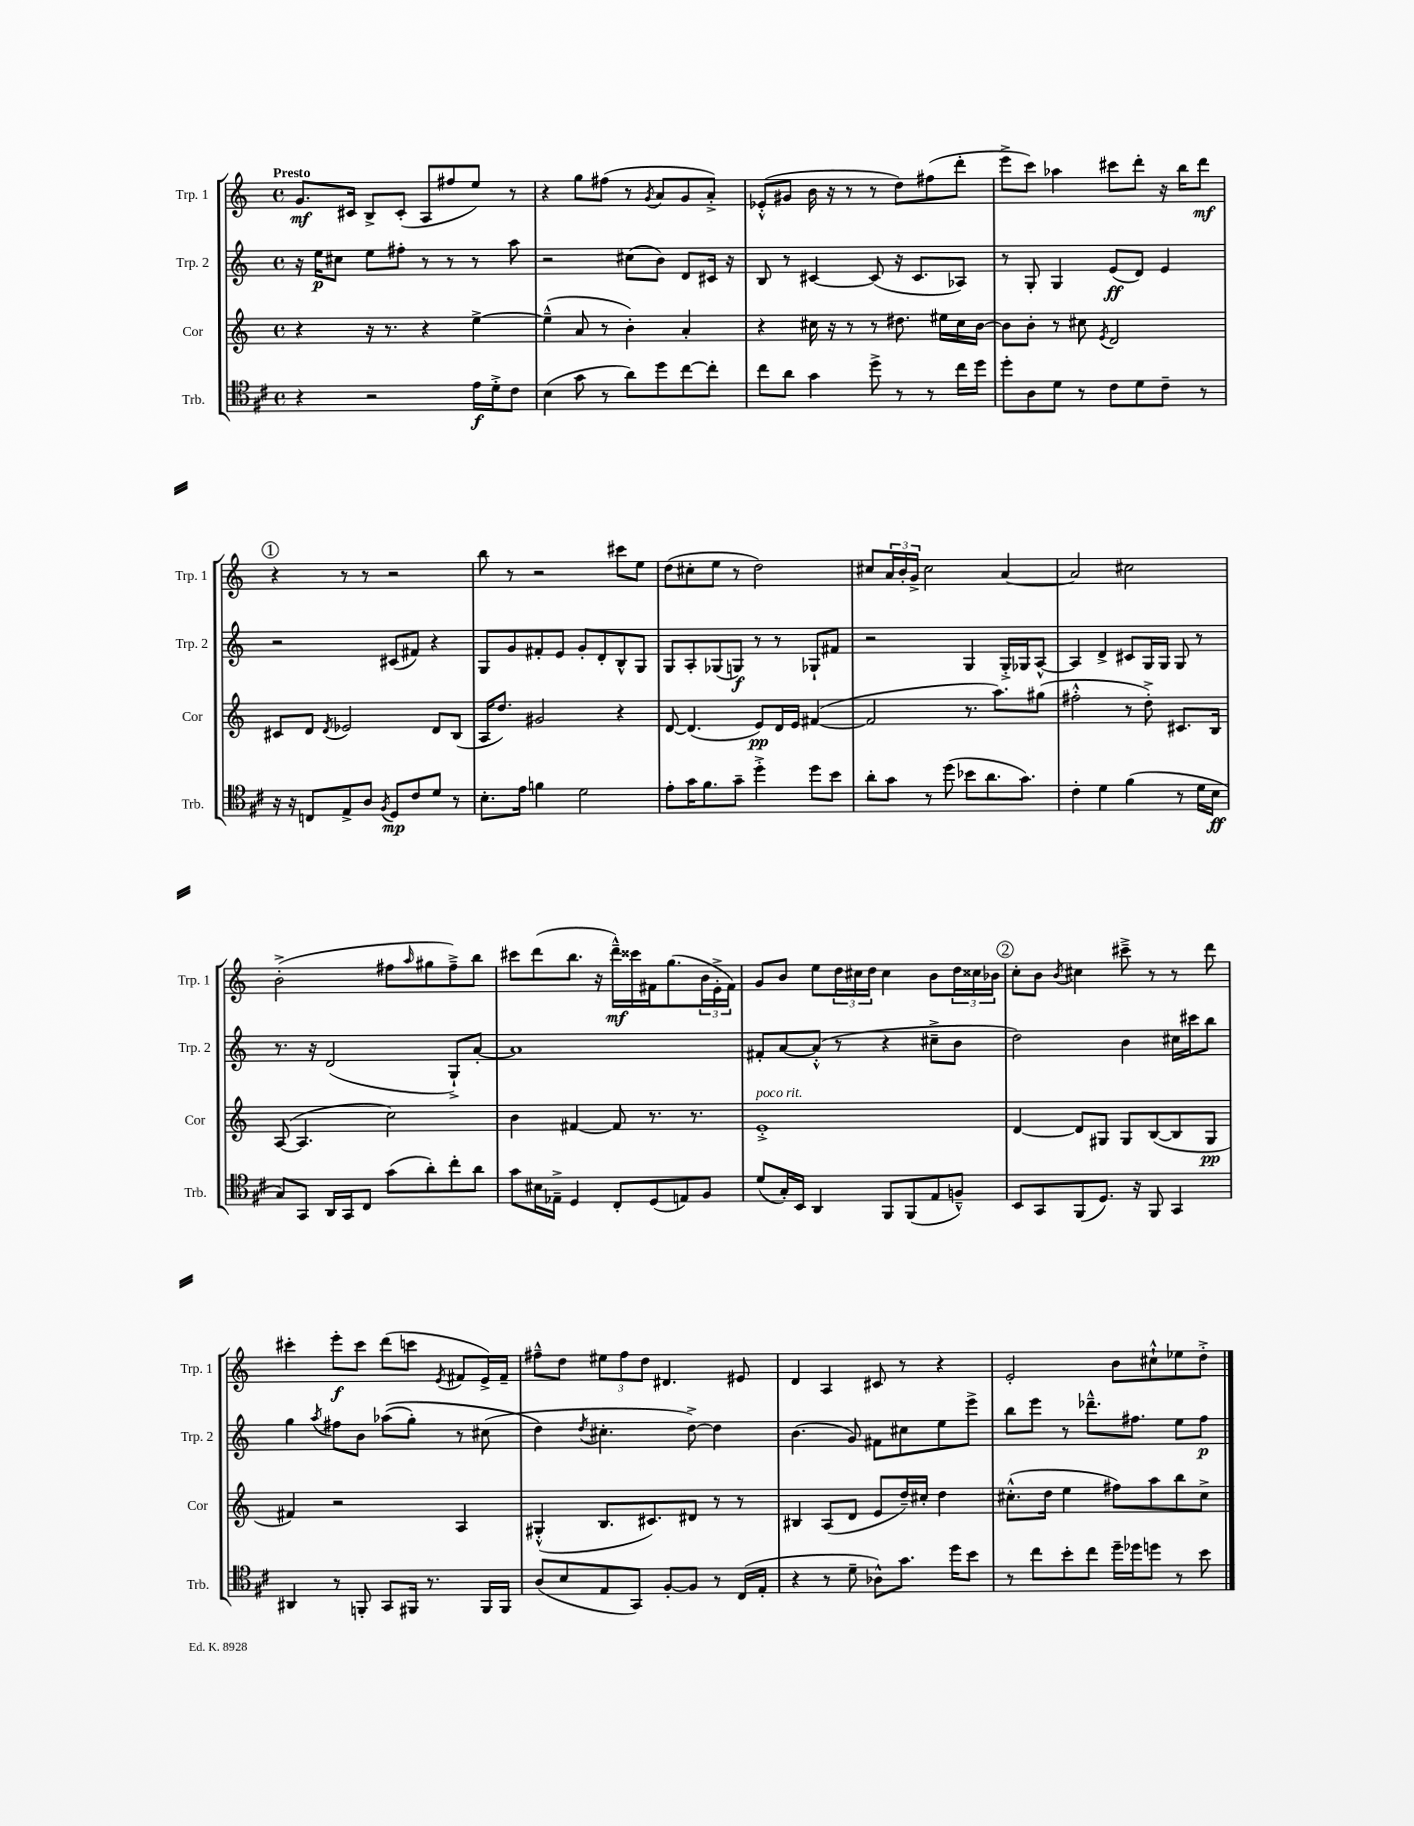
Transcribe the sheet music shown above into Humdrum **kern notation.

**kern	**dynam	**kern	**dynam	**kern	**dynam	**kern	**dynam
*part4	*part4	*part3	*part3	*part2	*part2	*part1	*part1
*staff4	*staff4	*staff3	*staff3	*staff2	*staff2	*staff1	*staff1
*I"Trb.	*	*I"Cor	*	*I"Trp. 2	*	*I"Trp. 1	*
*I'Trb.	*	*I'Cor	*	*I'Trp. 2	*	*I'Trp. 1	*
*clefC4	*	*clefG2	*	*clefG2	*	*clefG2	*
*k[f#c#]	*	*k[]	*	*k[]	*	*k[]	*
*M4/4	*	*M4/4	*	*M4/4	*	*M4/4	*
*met(c)	*	*met(c)	*	*met(c)	*	*met(c)	*
=1	=1	=1	=1	=1	=1	=1	=1
!	!	!	!	!	!	!LO:TX:a:B:t=Presto	!
4r	.	4r	.	16r	.	8.g/L	mf
.	.	.	.	16ee\KL	p	.	.
.	.	.	.	8cc#X\J	.	.	.
.	.	.	.	.	.	16c#X/Jk	.
2r	.	16r	.	8ee\L	.	8B^/L	.
.	.	8.r	.	.	.	.	.
.	.	.	.	8ff#X'\J	.	(8c#'/J	.
.	.	4r	.	8r	.	8A/L	.
.	.	.	.	8r	.	8ff#X/	.
16e\LL	f	[4ee^\	.	8r	.	8ee/J)	.
16d'^\J	.	.	.	.	.	.	.
8c#\J	.	.	.	8aa\	.	8r	.
=2	=2	=2	=2	=2	=2	=2	=2
(4B\	.	(4ee~^^\]	.	2r	.	4r	.
8g\	.	8a/	.	.	.	8gg\L	.
8r	.	8r	.	.	.	(8ff#X\J	.
8a\L)	.	4b'\)	.	(8cc#X\L	.	8r	.
.	.	.	.	.	.	8qg/	.
8dd\	.	.	.	8b\J)	.	8a/L	.
[8cc#\	.	4a'/	.	8d/L	.	8g/	.
8cc#'\J]	.	.	.	16c#X/Jk	.	8a'^/J)	.
.	.	.	.	16r	.	.	.
=3	=3	=3	=3	=3	=3	=3	=3
8cc#\L	.	4r	.	8B/	.	(8e-X'^^/L	.
8a\J	.	.	.	8r	.	8g#X/J	.
4g\	.	16cc#X\	.	[4c#X/	.	16b\	.
.	.	16r	.	.	.	16r	.
.	.	8r	.	.	.	8r	.
8dd^\	.	8r	.	(8c#/]	.	8r	.
8r	.	8.dd#X\	.	16r	.	8dd\L)	.
.	.	.	.	8.c#/L	.	.	.
8r	.	.	.	.	.	(8ff#X\	.
.	.	16ee#X\LL	.	.	.	.	.
16cc#\LL	.	16cc#\	.	8A-X/J)	.	8ddd'\J	.
16dd\JJ	.	[16b\JJ	.	.	.	.	.
=4	=4	=4	=4	=4	=4	=4	=4
8dd'\L	.	8b\L]	.	8r	.	8eee^\L	.
8A\	.	8b'\J	.	8G'/	.	8ccc\J)	.
8d\J	.	8r	.	4G/	.	4aa-X\	.
8r	.	8cc#X\	.	.	.	.	.
.	.	8qe/	.	.	.	.	.
8c#\L	.	2d/	.	(8e/L	ff	8ccc#X\L	.
8d\	.	.	.	8d/J)	.	8ddd'\J	.
8c#~\J	.	.	.	4e/	.	16r	.
.	.	.	.	.	.	16bb\KL	.
8r	.	.	.	.	.	8ddd\J	mf
!!LO:LB:g=z
!!LO:REH:place=s1:t=1
=5	=5	=5	=5	=5	=5	=5	=5
16r	.	8c#X/L	.	2r	.	4r	.
16r	.	.	.	.	.	.	.
8Cn/L	.	8d/J	.	.	.	.	.
.	.	8qd/	.	.	.	.	.
8E^/	.	2e-X/	.	.	.	8r	.
8A/J	.	.	.	.	.	8r	.
8qF#/	.	.	.	.	.	.	.
8D/L	mp	.	.	(8c#X/L	.	2r	.
8c#/	.	.	.	8f#X/J)	.	.	.
8d/J	.	8d/L	.	4r	.	.	.
8r	.	(8B/J	.	.	.	.	.
=6	=6	=6	=6	=6	=6	=6	=6
8.B'\L	.	16A/KL	.	8G/L	.	8bb\	.
.	.	8.dd/J)	.	.	.	.	.
.	.	.	.	8g/	.	8r	.
16e\Jk	.	.	.	.	.	.	.
4fn\	.	2g#X/	.	8f#X'/	.	2r	.
.	.	.	.	8e/J	.	.	.
2d\	.	.	.	8g'/L	.	.	.
.	.	.	.	8d'/	.	.	.
.	.	4r	.	8B^^/	.	8ccc#X\L	.
.	.	.	.	8G/J	.	8ee\J	.
=7	=7	=7	=7	=7	=7	=7	=7
8e'\L	.	[8d/	.	8G/L	.	(8dd\L	.
16g\K	.	(4.d/]	.	8A'/	.	8cc#X'\	.
8.f#\	.	.	.	.	.	.	.
.	.	.	.	(8G-X/	.	8ee\J	.
8g~\J	.	.	.	8Gn/J)	f	8r	.
4dd'^\	.	8e/L)	pp	8r	.	2dd\)	.
.	.	16d/L	.	8r	.	.	.
.	.	16e/JJ	.	.	.	.	.
8dd\L	.	([4f#X/	.	8G-X`/L	.	.	.
8b\J	.	.	.	8f#X/J	.	.	.
=8	=8	=8	=8	=8	=8	=8	=8
8a'\L	.	2f#/]	.	2r	.	8cc#X/L	.
8g\J	.	.	.	.	.	24a/L	.
.	.	.	.	.	.	24b'/	.
.	.	.	.	.	.	24g^/JJ	.
8r	.	.	.	.	.	2cc#\	.
(8dd\	.	.	.	.	.	.	.
8b-X\L	.	8.r	.	4G/	.	.	.
8.a\	.	.	.	.	.	.	.
.	.	8.aa\L)	.	.	.	.	.
.	.	.	.	16G'^/LL	.	[4a/	.
8.g\J)	.	.	.	16G-X/J	.	.	.
.	.	(8gg#X\J	.	[8A^^/J	.	.	.
=9	=9	=9	=9	=9	=9	=9	=9
4c#'\	.	2ff#X'^^\	.	4A/]	.	2a/]	.
4d\	.	.	.	4d^/	.	.	.
(4f#\	.	8r	.	8c#X/L	.	2cc#X\	.
.	.	8dd'^\)	.	16G/L	.	.	.
.	.	.	.	16G/JJ	.	.	.
8r	.	8.c#X/L	.	8G/	.	.	.
16d\LL	.	.	.	8r	.	.	.
16B\JJ	ff	16B/Jk	.	.	.	.	.
!!LO:LB:g=z
=10	=10	=10	=10	=10	=10	=10	=10
8G/L)	.	([8A/	.	8.r	.	(2b'^\	.
8GG/J	.	4.A/]	.	.	.	.	.
.	.	.	.	16r	.	.	.
16AA/LL	.	.	.	(2d/	.	.	.
16GG/J	.	.	.	.	.	.	.
8C#/J	.	.	.	.	.	.	.
(8g\L	.	2cc\)	.	.	.	8ff#X\L	.
.	.	.	.	.	.	16qqaa/	.
8a'\)	.	.	.	.	.	8gg#X\	.
8cc#'\	.	.	.	8G`^/L)	.	8ff#~^\)	.
8a\J	.	.	.	[8a'/J	.	8bb\J	.
=11	=11	=11	=11	=11	=11	=11	=11
8g\L	.	4b\	.	1a]	.	8ccc#X\L	.
16B#X\L	.	.	.	.	.	(8ddd\	.
16E-X~^\JJ	.	.	.	.	.	.	.
4D/	.	[4f#X/	.	.	.	8.bb\J	.
.	.	.	.	.	.	16r	.
8C#'/L	.	8f#/]	.	.	.	16ddd~^^\LL)	mf
.	.	.	.	.	.	16ccc##X\	.
(8D/	.	8.r	.	.	.	16f#X\J	.
.	.	.	.	.	.	(8.gg\	.
8En/)	.	.	.	.	.	.	.
.	.	8.r	.	.	.	.	.
8F#/J	.	.	.	.	.	24b\L	.
.	.	.	.	.	.	24e'^\	.
.	.	.	.	.	.	24f#\JJ)	.
=12	=12	=12	=12	=12	=12	=12	=12
!	!	!LO:TX:a:i:t=poco rit.	!	!	!	!	!
(8d/L	.	1e'^	.	8f#X'/L	.	8g/L	.
16G'/L)	.	.	.	[8a/	.	8b/J	.
16BB/JJ	.	.	.	.	.	.	.
4AA/	.	.	.	(8a'^^/J]	.	8ee\L	.
.	.	.	.	8r	.	24dd\L	.
.	.	.	.	.	.	24cc#X\	.
.	.	.	.	.	.	24dd\JJ	.
8FF#/L	.	.	.	4r	.	4cc#\	.
(8FF#/	.	.	.	.	.	.	.
8E/	.	.	.	8cc#X~^\L	.	8b\L	.
8Fn~^^/J)	.	.	.	8b\J	.	24dd\L	.
.	.	.	.	.	.	24cc##X\	.
.	.	.	.	.	.	24b-X\JJ	.
!!LO:REH:place=s1:t=2
=13	=13	=13	=13	=13	=13	=13	=13
8BB/L	.	[4d/	.	2dd\)	.	8cc'\L	.
8GG/	.	.	.	.	.	8b\J	.
.	.	.	.	.	.	8qb/	.
(8FF#/	.	8d/L]	.	.	.	4cc#X\	.
8.D/J)	.	8G#X/J	.	.	.	.	.
.	.	8G#/L	.	4b\	.	8ccc#X~^\	.
16r	.	.	.	.	.	.	.
8FF#/	.	([8B/	.	.	.	8r	.
4GG/	.	8B/]	.	16cc#X\LL	.	8r	.
.	.	.	.	16ccc#X\J	.	.	.
.	.	8G#/J	pp	8bb\J	.	8ddd\	.
!!LO:LB:g=z
=14	=14	=14	=14	=14	=14	=14	=14
4AA#X/	.	4f#X/)	.	4gg\	.	4ccc#X'\	.
.	.	.	.	8qaa/	.	.	.
8r	.	2r	.	8ff#X\L	.	8eee'\L	f
8FFn'/	.	.	.	8b\J	.	8ccc#\J	.
8GG/L	.	.	.	((8aa-X\L	.	(8ddd\L	.
16FF#X/Jk	.	.	.	8gg'\J)	.	8cccn\J	.
8.r	.	.	.	.	.	.	.
.	.	.	.	.	.	8qe/	.
.	.	4A/	.	8r	.	8f#X/L	.
16FF#/LL	.	.	.	(8cc#X\	.	16e^/L)	.
16FF#/JJ	.	.	.	.	.	16f#~/JJ	.
=15	=15	=15	=15	=15	=15	=15	=15
(8A/L	.	(4G#X'^^/	.	4dd\)	.	8ff#X~^^\L	.
8B/	.	.	.	.	.	8dd\J	.
.	.	.	.	8qdd/	.	.	.
8E/	.	8.B/L	.	4.cc#X'\	.	12ee#X\L	.
.	.	.	.	.	.	12ff#\	.
8GG/J)	.	.	.	.	.	.	.
.	.	.	.	.	.	12dd\J	.
.	.	8.c#X/)	.	.	.	.	.
[8F#'/L	.	.	.	.	.	4.d#X/	.
8F#/J]	.	8d#X/J	.	[8dd^\)	.	.	.
8r	.	8r	.	4dd\]	.	.	.
(16C#/LL	.	8r	.	.	.	8e#X/	.
16E'/JJ	.	.	.	.	.	.	.
=16	=16	=16	=16	=16	=16	=16	=16
4r	.	4B#X/	.	(4.b\	.	4d/	.
8r	.	(8A/L	.	.	.	4A/	.
8d~\	.	8d/J	.	8g/)	.	.	.
8A-X^^\L)	.	8e/L	.	8f#X\L	.	8c#X/	.
8.g\J	.	16dd~/L)	.	8cc#X\	.	8r	.
.	.	16cc#X'/JJ	.	.	.	.	.
.	.	4dd\	.	8ee\	.	4r	.
16dd\KL	.	.	.	.	.	.	.
8b\J	.	.	.	8eee^\J	.	.	.
=17	=17	=17	=17	=17	=17	=17	=17
8r	.	(8.cc#X'^^\L	.	8bb\L	.	2e'/	.
8cc#\L	.	.	.	8eee\J	.	.	.
.	.	16dd\Jk	.	.	.	.	.
8b'\	.	4ee\	.	8r	.	.	.
8cc#\J	.	.	.	8.ddd-X~^^\L	.	.	.
16dd~\LL	.	8ff#X\L)	.	.	.	8b\L	.
16dd-X\J	.	.	.	8.ff#X\J	.	.	.
8ddn\J	.	8aa\	.	.	.	8cc#X`^^\	.
8r	.	8bb\	.	8ee\L	.	8ee-X\	.
8b\	.	8cc#^\J	.	8ff#\J	p	8dd'^\J	.
==	==	==	==	==	==	==	==
*-	*-	*-	*-	*-	*-	*-	*-
